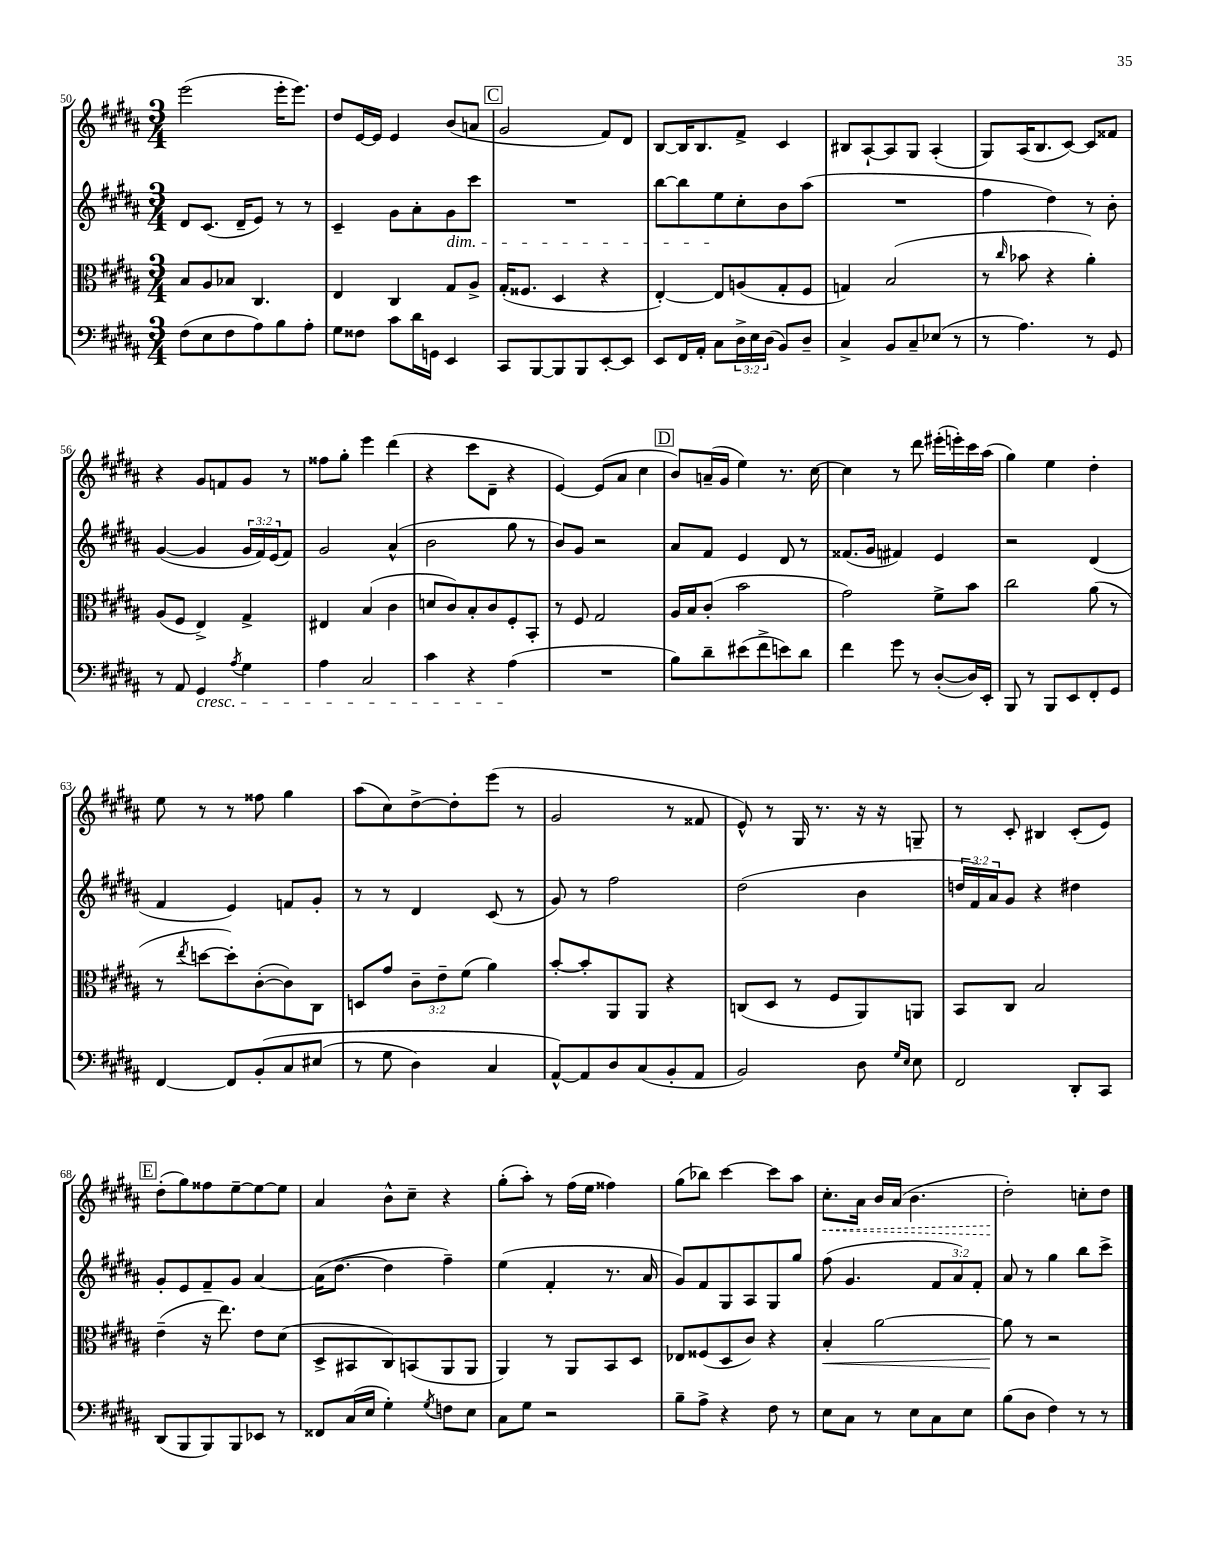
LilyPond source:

<<
\new StaffGroup <<
\new Staff = "s0" {
    \clef treble \key b \major \numericTimeSignature \time 3/4
    e'''2( e'''16-. e'''8.) |
    dis''8 e'16~ e'16 e'4 b'8( a'8 |
    \mark \markup { \box "C" } gis'2 fis'8) dis'8 |
    b8~ b16 b8. fis'8-> cis'4 |
    bis8 ais8~-! ais8 gis8 ais4-.( |
    gis8) ais16( b8. cis'8~) cis'8 fisis'8 |
    r4 gis'8 f'8 gis'8 r8 |
    fisis''8 gis''8-. e'''4 dis'''4( |
    r4 cis'''8 dis'8-- r4 |
    e'4~) e'8( ais'8 cis''4 |
    \mark \markup { \box "D" } b'8) a'16--( gis'16 e''4) r8. cis''16~ |
    cis''4 r8 dis'''8 eis'''16-.( e'''16-.) cis'''16 ais''16( |
    gis''4) e''4 dis''4-. |
    e''8 r8 r8 fisis''8 gis''4 |
    ais''8( cis''8) dis''8~-> dis''8-. e'''8( r8 |
    gis'2 r8 fisis'8 |
    e'8-^) r8 gis16 r8. r16 r16 g8-- |
    r8 cis'8-. bis4 cis'8-.( e'8) |
    \mark \markup { \box "E" } dis''8-.( gis''8) fisis''8 e''8~-- e''8~ e''8 |
    ais'4 b'8-^ cis''8-- r4 |
    gis''8-.( ais''8-.) r8 fis''16( e''16 fisis''4) |
    gis''8( bes''8) cis'''4~ cis'''8 ais''8 |
    \once \override Hairpin.style = #'dashed-line cis''8.-.\< ais'16 b'16 ais'16( b'4. |
    dis''2-.\!) c''8-. dis''8 \bar "|." |
}
\new Staff = "s1" {
    \clef treble \key b \major \numericTimeSignature \time 3/4 \override Staff.TupletNumber.text = #tuplet-number::calc-fraction-text
    dis'8 cis'8.( dis'16-- e'8) r8 r8 |
    cis'4-- gis'8 ais'8-. gis'8\dim cis'''8 |
    \mark \markup { \box "C" } R2. |
    b''8~ b''8 e''8\! cis''8-. b'8 ais''8( |
    R2. |
    fis''4 dis''4) r8 b'8-. |
    gis'4~( gis'4 \tuplet 3/2 { gis'16 fis'16) e'16( } fis'8) |
    gis'2 ais'4-^( |
    b'2 gis''8 r8 |
    b'8) gis'8 r2 |
    \mark \markup { \box "D" } ais'8 fis'8 e'4 dis'8 r8 |
    fisis'8.( gis'16 fis'4) e'4 |
    r2 dis'4( |
    fis'4 e'4) f'8 gis'8-. |
    r8 r8 dis'4 cis'8( r8 |
    gis'8) r8 fis''2 |
    dis''2( b'4 |
    \tuplet 3/2 { d''16 fis'16) ais'16 } gis'8 r4 dis''4 |
    \mark \markup { \box "E" } gis'8-. e'8 fis'8-- gis'8 ais'4~ |
    ais'16( dis''8.~ dis''4 fis''4--) |
    e''4( fis'4-. r8. ais'16 |
    gis'8) fis'8 gis8 ais8 gis8 gis''8 |
    fis''8( gis'4. \tuplet 3/2 { fis'8 ais'8) fis'8-. } |
    ais'8 r8 gis''4 b''8 cis'''8-> \bar "|." |
}
\new Staff = "s2" {
    \clef alto \key b \major \numericTimeSignature \time 3/4 \override Staff.TupletNumber.text = #tuplet-number::calc-fraction-text
    b8 ais8 bes8 cis4. |
    e4 cis4 gis8 ais8-> |
    \mark \markup { \box "C" } gis16-.( fisis8. dis4 r4 |
    e4~-.) e8 a8( gis8-. fis8 |
    g4) b2( |
    r8 \grace { cis''16 } bes'8 r4 ais'4-.) |
    ais8( fis8 e4->) gis4-> |
    eis4 b4( cis'4 |
    d'8 cis'8) b8-. cis'8 fis8-. b,8-. |
    r8 fis8 gis2 |
    \mark \markup { \box "D" } ais16 b16 cis'8-.( b'2 |
    gis'2) fis'8-> b'8 |
    cis''2 ais'8( r8 |
    r8 \acciaccatura { e''8 } d''8~ d''8-.) cis'8~-.( cis'8) cis8 |
    d8 gis'8 \tuplet 3/2 { cis'8-- e'8-- fis'8( } ais'4) |
    b'8~-. b'8-. ais,8 ais,8 r4 |
    c8( dis8 r8 fis8 ais,8) a,8 |
    b,8 cis8 b2 |
    \mark \markup { \box "E" } e'4--( r16 e''8.) e'8 dis'8( |
    dis8-> bis,8 cis8) b,8( ais,8 ais,8 |
    ais,4) r8 ais,8 b,8 dis8 |
    ees8 fisis8( dis8 cis'8) r4 |
    b4-.\< ais'2~ |
    ais'8\! r8 r2 \bar "|." |
}
\new Staff = "s3" {
    \clef bass \key b \major \numericTimeSignature \time 3/4 \override Staff.TupletNumber.text = #tuplet-number::calc-fraction-text
    fis8( e8 fis8 ais8) b8 ais8-. |
    gis8 fisis8 cis'8 dis'16 g,16 e,4 |
    \mark \markup { \box "C" } cis,8 b,,8~ b,,8 b,,8 e,8~-. e,8 |
    e,8 fis,16 ais,16-. cis8 \tuplet 3/2 { dis16-> e16 dis16( } b,8) dis8-- |
    cis4-> b,8 cis8-- ees8( r8 |
    r8 ais4.) r8 gis,8 |
    r8 ais,8 gis,4\cresc \acciaccatura { ais8 } gis4 |
    ais4 cis2 |
    cis'4 r4 ais4\!( |
    R2. |
    \mark \markup { \box "D" } b8) dis'8-- eis'8( fis'8-> e'8) dis'8 |
    fis'4 gis'8 r8 dis8~-.( dis16) e,16-. |
    b,,8 r8 b,,8 e,8 fis,8-. gis,8 |
    fis,4~ fis,8 b,8-.\( cis8 eis8( |
    r8 gis8 dis4) cis4 |
    ais,8~-^\) ais,8 dis8 cis8( b,8-. ais,8 |
    b,2) dis8 \grace { gis16 e16 } e8 |
    fis,2 dis,8-. cis,8 |
    \mark \markup { \box "E" } dis,8( b,,8 b,,8) b,,8 ees,8 r8 |
    fisis,8 cis16( e16 gis4-.) \acciaccatura { gis8 } f8 e8 |
    cis8 gis8 r2 |
    b8-- ais8-> r4 fis8 r8 |
    e8 cis8 r8 e8 cis8 e8 |
    b8( dis8 fis4) r8 r8 \bar "|." |
}
>>
>>
\layout { \context { \Score currentBarNumber = #50 } }
